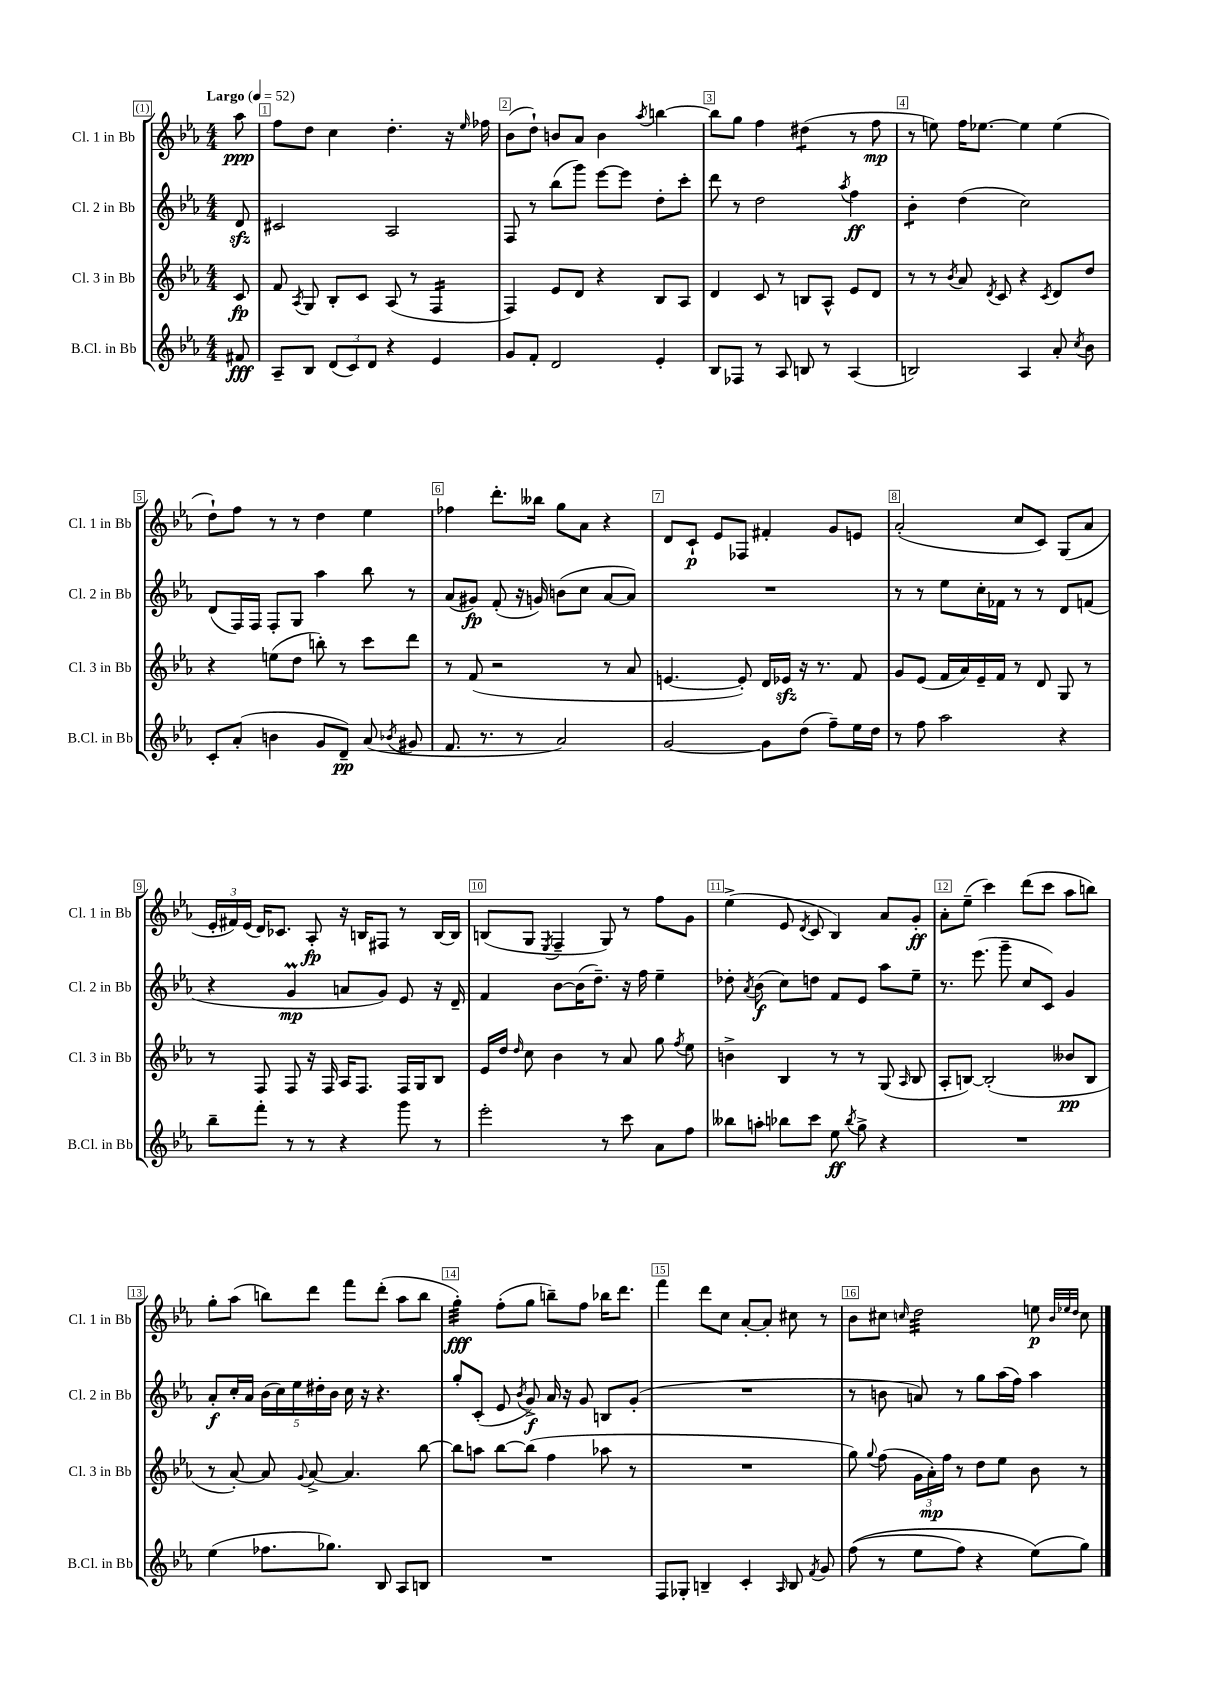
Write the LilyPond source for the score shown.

<<
\new StaffGroup <<
\new Staff = "s0" \with { instrumentName = "Cl. 1 in Bb" shortInstrumentName = "Cl. 1 in Bb" } {
    \clef treble \key ees \major \numericTimeSignature \time 4/4 \partial 8 \tempo "Largo" 4 = 52
    \autoBeamOff aes''8\ppp |
    f''8[ d''8] c''4 d''4.-. r16 \grace { ees''16 } fes''16 |
    bes'8[( d''8]-!) b'8[ aes'8] b'4 \acciaccatura { aes''8 } b''4~ |
    b''8[ g''8] f''4 dis''4:8( r8 f''8\mp |
    r8 e''8) f''16[ ees''8.]~ ees''4 ees''4( |
    d''8[-!) f''8] r8 r8 d''4 ees''4 |
    fes''4 d'''8.[-. beses''16] g''8[ aes'8] r4 |
    d'8[ c'8]-!\p ees'8[ fes8] fis'4-. g'8[ e'8] |
    aes'2-.( c''8[ c'8]) g8[( aes'8] |
    \tuplet 3/2 { ees'16[-. fis'16) ees'16]( } d'16[) ces'8.] aes8-.\fp r16 b16[ fis8] r8 b16[~ b16] |
    b8[( g8] \acciaccatura { ees8 } f4-- g8) r8 f''8[ g'8] |
    ees''4->( ees'8 \acciaccatura { d'8 } c'8 bes4) aes'8[ g'8]-.\ff |
    aes'8[-. ees''8]--( c'''4) d'''8[( c'''8] aes''8[ b''8]) |
    g''8[-. aes''8]( b''8[) d'''8] f'''8[ d'''8]-.( aes''8[ b''8] |
    g''4:32-.\fff) f''8[-.( g''8] b''8[--) f''8] bes''16[ d'''8.] |
    f'''4 d'''8[ c''8] aes'8[~-. aes'8]-. cis''8 r8 |
    bes'8[ cis''8] \grace { c''16 } d''2:32 e''8\p \grace { bes'32[ ees''32 d''32] } c''8 \bar "|." |
}
\new Staff = "s1" \with { instrumentName = "Cl. 2 in Bb" shortInstrumentName = "Cl. 2 in Bb" } {
    \clef treble \key ees \major \numericTimeSignature \time 4/4 \partial 8
    \autoBeamOff d'8\sfz |
    cis'2 aes2 |
    f8 r8 bes''8[( g'''8]) ees'''8[~ ees'''8] d''8[-. c'''8]-. |
    d'''8 r8 d''2 \acciaccatura { aes''8 } f''4\ff |
    bes'4:8-. d''4( c''2) |
    d'8[( f16) f16] f8[-. g8] aes''4 bes''8 r8 |
    aes'8[( gis'8]\fp) f'8-.( r16 g'16) b'8[( c''8] aes'8[~ aes'8]) |
    R1 |
    r8 r8 ees''8[ c''16-. fes'16] r8 r8 d'8[ f'8]( |
    r4 g'4\prall\mp a'8[ g'8]) ees'8 r16 d'16-- |
    f'4 bes'8[~ bes'16( d''8.]--) r16 f''16 ees''4-- |
    des''8-. \acciaccatura { aes'8 } bes'8\f( c''8[) d''8] f'8[ ees'8] aes''8[ ees''8]-- |
    r8. ees'''8.( g'''8-- c''8[ c'8]) g'4 |
    aes'8[-.\f c''16-. aes'16] \tuplet 5/4 { bes'16[( c''16) ees''16 dis''16-. bes'16] } c''16 r16 r4. |
    g''8[-. c'8]-.( ees'8 \acciaccatura { bes'8 } g'8->\f) aes'16 r16 g'8 b8[ g'8]-.( |
    R1 |
    r8 b'8 a'8) r8 g''8[ aes''16( f''16]) aes''4 \bar "|." |
}
\new Staff = "s2" \with { instrumentName = "Cl. 3 in Bb" shortInstrumentName = "Cl. 3 in Bb" } {
    \clef treble \key ees \major \numericTimeSignature \time 4/4 \partial 8
    \autoBeamOff c'8\fp |
    f'8 \acciaccatura { aes8 } g8 bes8[-. c'8] aes8( r8 f4:16 |
    f4) ees'8[ d'8] r4 bes8[ aes8] |
    d'4 c'8 r8 b8[ aes8]-^ ees'8[ d'8] |
    r8 r8 \acciaccatura { bes'8 } aes'8 \acciaccatura { d'8 } c'8 r4 \acciaccatura { c'8 } d'8[ d''8] |
    r4 e''8[( d''8] b''8-.) r8 c'''8[ d'''8] |
    r8 f'8( r2 r8 aes'8 |
    e'4.~ e'8-.) d'16[ ees'16]\sfz r16 r8. f'8 |
    g'8[ ees'8]( f'16[ aes'16) ees'16-- f'16] r8 d'8 g8 r8 |
    r8 f8 f8 r16 f16 aes16[ f8.] f16[ g16 bes8] |
    ees'16[ d''16] \grace { d''16 } c''8 bes'4 r8 aes'8 g''8 \acciaccatura { f''8 } ees''8 |
    b'4-> bes4 r8 r8 g8( \grace { aes16 } bes8 |
    aes8[-. b8]~) b2-.( beses'8[\pp b8] |
    r8 aes'8~-.) aes'8 \appoggiatura { g'8 } aes'8~-> aes'4. bes''8~ |
    bes''8[ a''8] bes''8[~ bes''8]( f''4 aes''8 r8 |
    R1 |
    g''8) \appoggiatura { g''8 } f''8( \tuplet 3/2 { g'16[ aes'16-.\mp) f''16] } r8 d''8[ ees''8] bes'8 r8 \bar "|." |
}
\new Staff = "s3" \with { instrumentName = "B.Cl. in Bb" shortInstrumentName = "B.Cl. in Bb" } {
    \clef treble \key ees \major \numericTimeSignature \time 4/4 \partial 8
    \autoBeamOff fis'8\fff |
    aes8[-- bes8] \tuplet 3/2 { d'8[( c'8) d'8] } r4 ees'4 |
    g'8[ f'8]-. d'2 ees'4-. |
    bes8[ fes8] r8 aes8 b8 r8 aes4( |
    b2) aes4 aes'8-. \acciaccatura { c''8 } bes'8 |
    c'8[-. aes'8]-.( b'4 g'8[ d'8]--\pp) aes'8( \acciaccatura { bes'8 } gis'8 |
    f'8. r8. r8 aes'2) |
    g'2~ g'8[ d''8]( f''8[--) ees''16 d''16] |
    r8 f''8 aes''2 r4 |
    bes''8[-- f'''8]-. r8 r8 r4 g'''8 r8 |
    ees'''2-. r8 c'''8 aes'8[ f''8] |
    beses''8[ a''8]-. bes''8[ c'''8] ees''8\ff \acciaccatura { bes''8 } g''8-> r4 |
    R1 |
    ees''4( fes''8.[ ges''8.]) bes8 aes8[ b8] |
    R1 |
    f8[ ges8]-. b4-- c'4-. \grace { aes16 } b8 \acciaccatura { f'8 } g'8 |
    f''8(\( r8 ees''8[ f''8]) r4 ees''8[(\) g''8]) \bar "|." |
}
>>
>>
\layout { \context { \Score \override BarNumber.break-visibility = ##(#f #t #t) barNumberVisibility = #all-bar-numbers-visible \override BarNumber.stencil = #(make-stencil-boxer 0.1 0.3 ly:text-interface::print) } }
